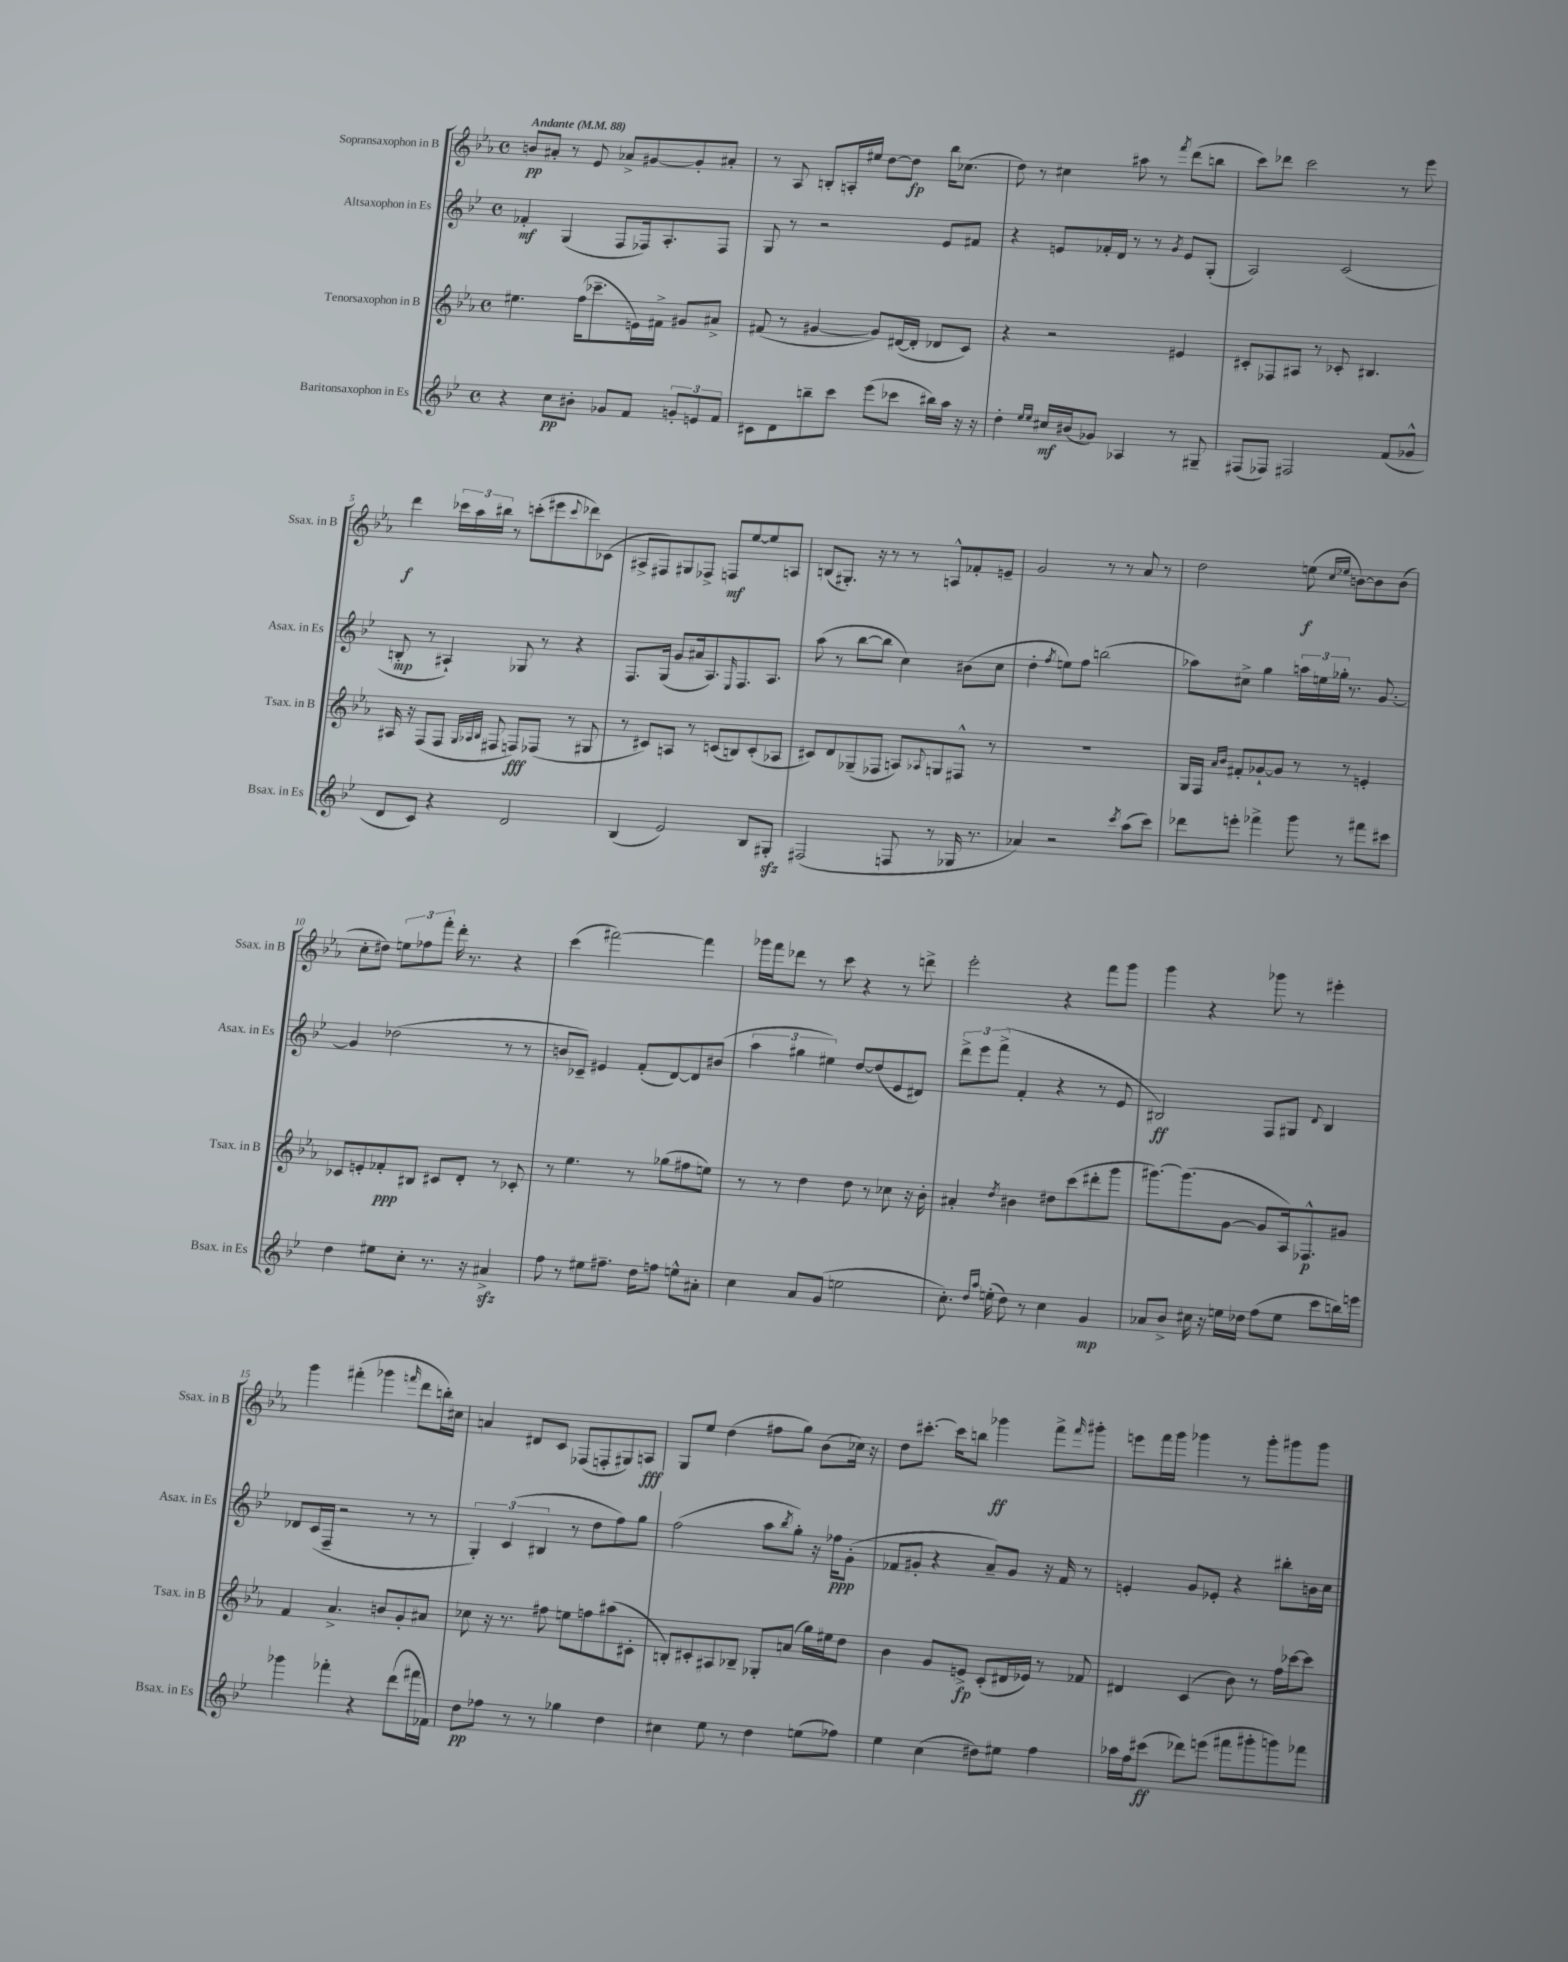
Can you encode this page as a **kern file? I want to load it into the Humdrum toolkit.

**kern	**kern	**kern	**kern
*staff4	*staff3	*staff2	*staff1
*clefG2	*clefG2	*clefG2	*clefG2
*k[b-e-]	*k[b-e-a-]	*k[b-e-]	*k[b-e-a-]
*M4/4	*M4/4	*M4/4	*M4/4
*met(c)	*met(c)	*met(c)	*met(c)
*MM88	*MM88	*MM88	*MM88
4r	4.ee#	4f-'	8b
.	.	.	8a#'
8cc	.	(4G	8r
8b#'	(16ff	.	8e-
.	8.ccc-~	.	.
8g-	.	8F	8a-^
8f	16e)	16F-)	[8g#
.	16f#^	8.A'	.
12g'	8g#	.	8g#']
12e	.	.	.
.	8a#^	8F-	8a#'
12f	.	.	.
=	=	=	=
8c#	(8f#	8G	8r
8d	8r	8r	8A-
8bb~	[4g#	2r	8B'
8ccc	.	.	16A'
.	.	.	16ee#
(8eee-	8g#])	.	[8dd
8ccc-	([16d#	.	8dd]
.	16d#']	.	.
16bb#)	8d-	8e-	16bb-
16aa	.	.	(8.cc-
16r	8c)	8f#	.
16r	.	.	.
=	=	=	=
4dd'	4r	4r	8dd)
.	.	.	8r
16qqee-	.	.	.
16qqee-	.	.	.
16cc#	2r	8e	4cc#
(16b#	.	.	.
8g-)	.	16f-'	.
.	.	16d	.
4A-	.	8r	8aa#
.	.	8r	8r
.	.	8qg	8qfff
8r	4e#	8e	(8ddd
8G#~	.	(8G'	8bb
=	=	=	=
(8F#	8c#'	2A)	8ccc)
8F-)	8F-	.	8ddd-
2F#	8A#	.	2ccc
.	8r	.	.
.	8c-'	(2c	.
.	4.B#	.	.
(8f	.	.	8r
8g-^^	.	.	8eee-
=	=	=	=
8d	16A#	8B'	4ddd
.	16r	.	.
8c)	(8F	8r	.
4r	8F	4A#`)	24ccc-
.	.	.	24aa-
.	.	.	24bb#
.	32qqG	.	.
.	32qqA-	.	.
.	32qqB-	.	.
.	8F#	.	8r
2d	8F)	8G-	(8ccc'
.	(8F-	8r	8eee#
.	.	.	8qqccc
.	8r	4r	8ddd-)
.	8G#	.	(8c-
=	=	=	=
(4B-	8r	8.F	8A#^
.	8c#)	.	8F#)
.	.	(16G	.
2e-)	8A	8g	8G#
.	8r	16a#	8F-^
.	.	8.A)	.
.	(8c	.	8F
.	.	16qqE-	.
.	8B)	8.F	[8ee-
8B-	(8c'	.	8ee-]
.	.	8.A	.
8G#'	8A-	.	8A
=	=	=	=
(2F#	8c#)	(8aa	(8B
.	8d	8r	8.G#')
.	(8G-~	[8bb-	.
.	.	.	16r
.	8F-	8bb-]	8r
8F	8A)	4cc)	8r
.	8qqA-	.	.
8r	8G	.	8A^^
16G-	8F#^^	(8b#	8f-'
8.r	.	.	.
.	8r	8cc	8e~
=	=	=	=
4a-)	1r	4dd'	2g
.	.	8qff	.
2r	.	8ee)	.
.	.	8ff	.
.	.	(2bb	8r
.	.	.	8r
8qccc	.	.	.
(8aa	.	.	8a-
8ccc)	.	.	8r
=	=	=	=
8ddd-	16G	8aa-)	2dd
.	16F	.	.
.	16qqa-	.	.
.	16qqb-	.	.
8eee'	8f#'	8cc#^	.
4fff-^	[8g-`	4gg	.
.	8g-]	.	.
8ggg	8r	24aa	(8ee
.	.	24ee	.
.	.	24gg-'	.
.	.	.	16qqcc
.	.	.	16qqee-
8r	8r	8.r	[8b)
8fff#	4e'	.	8b]
.	.	[8.g	.
8ccc#	.	.	(8b
=	=	=	=
4dd	8c-	4g]	8cc'
.	8e'	.	8dd#)
8ee#	8f-'	(2dd-	12ee
.	.	.	12ff-
8cc'	8B#	.	.
.	.	.	12fff'
8.r	8c#	.	16ddd'
.	.	.	8.r
.	8d'	.	.
16r	.	.	.
4a#^	8r	8r	4r
.	8c-'	8r	.
=	=	=	=
8ff	8r	8b	(4ccc
8r	4.ee-	8c-~)	.
8ee#	.	4e#	[2fff#)
8.ff#~	.	.	.
.	8r	(8f'	.
16dd	.	.	.
8ff	(8gg-	[8d)	.
8ee^^	8ff#	8d]	4fff#]
8a#'	8ee)	(8b#	.
=	=	=	=
4cc	8r	6aa	16ggg-
.	.	.	16fff
.	8r	.	8ddd-
.	.	6gg#	.
8a	4dd	.	8r
.	.	6ee#)	.
(8g	.	.	8ccc
2ee	8dd	[8dd	4r
.	8r	(8dd]	.
.	8cc-	8e-	8r
.	16r	8d#)	8ddd^
.	16b-'	.	.
=	=	=	=
8.cc')	4a#'	12ddd^	2eee-'
.	.	12eee-	.
.	.	(12fff^	.
16qqdd	.	.	.
16qqaa	.	.	.
(16ee'	.	.	.
.	8qdd	.	.
8dd)	4b#	4f'	.
8r	.	.	.
4cc	8dd#	4r	4r
.	(8ccc	.	.
4g	8ddd#'	8r	8fff
.	8ggg	8e-	8ggg
=	=	=	=
8a-	[8.ggg#)	2B#)	4ggg
8b-^	.	.	.
.	(8.ggg#]	.	.
16cc#	.	.	4r
16r	.	.	.
16ee	[8g	.	.
16dd-	.	.	.
(8ff	8g]	8F	8ggg-
8ee	16A-)	8G#	8r
.	8.F-^^	.	.
.	.	8qqd	.
8ccc	.	4B#	4eee#'
16bb)	8g#	.	.
16eee	.	.	.
=	=	=	=
4ggg-	4f	8d-	4ggg
.	.	(16c	.
.	.	16F~	.
4fff-'	4.a-^	2r	(4fff#'
4r	.	.	4ggg-
.	8b	.	.
.	.	.	16qqfff
(8ddd	8g'	8r	8ddd
16fff#	8a#	8r	16bb')
16f-)	.	.	16cc#
=	=	=	=
8dd	8cc-	6G')	4a
8ff-	16r	.	.
.	.	(6c	.
.	8.r	.	.
8r	.	.	8d#
.	.	6B#	.
8r	8ff#	.	8c
4gg-	8ee	8r	(8F-
.	8ff	8dd	8F'
4dd	(8aa#	8ff)	8G#)
.	8c#'	8gg	8A
=	=	=	=
4cc#	8B')	(2ff	8G
.	8c#'	.	8ee-
8ee-	8A#	.	(4dd
8r	8B-~	.	.
4dd	8G-'	8aa	8ff#
.	.	8qbb-	.
.	(8a	8gg')	8gg)
(8ee	16gg)	16r	(8b-
.	16ee#	16ff-	.
8ff-)	8dd	(8g'	16cc-)
.	.	.	16r
=	=	=	=
4ee-	4b-	8f-	8dd
.	.	8g#'	[8.ccc#'
(4cc	8g	4r	.
.	.	.	16ccc#]
.	8e^	.	8bb
8dd#)	(8c'	8a~)	4ggg-
8ee#	16d#	8g#	.
.	16e-)	.	.
4ff	8r	16r	8fff^
.	.	16f-	.
.	.	.	16qqfff
.	8f-	8r	8ggg#'
=	=	=	=
16aa-	4d#	4e'	8eee
16ff	.	.	.
(8ccc#	.	.	16fff
.	.	.	16ggg
8ddd-)	(4c	8g	4ggg-
(8eee	.	8e-'	.
8fff#	8b-)	4r	8r
8ggg#'	8r	.	8ggg-'
8ggg)	16ff	8bb#'	8ggg#
.	[16ccc-	.	.
8fff-	8ccc-]	16b	8ggg#
.	.	16cc	.
==	==	==	==
*-	*-	*-	*-
